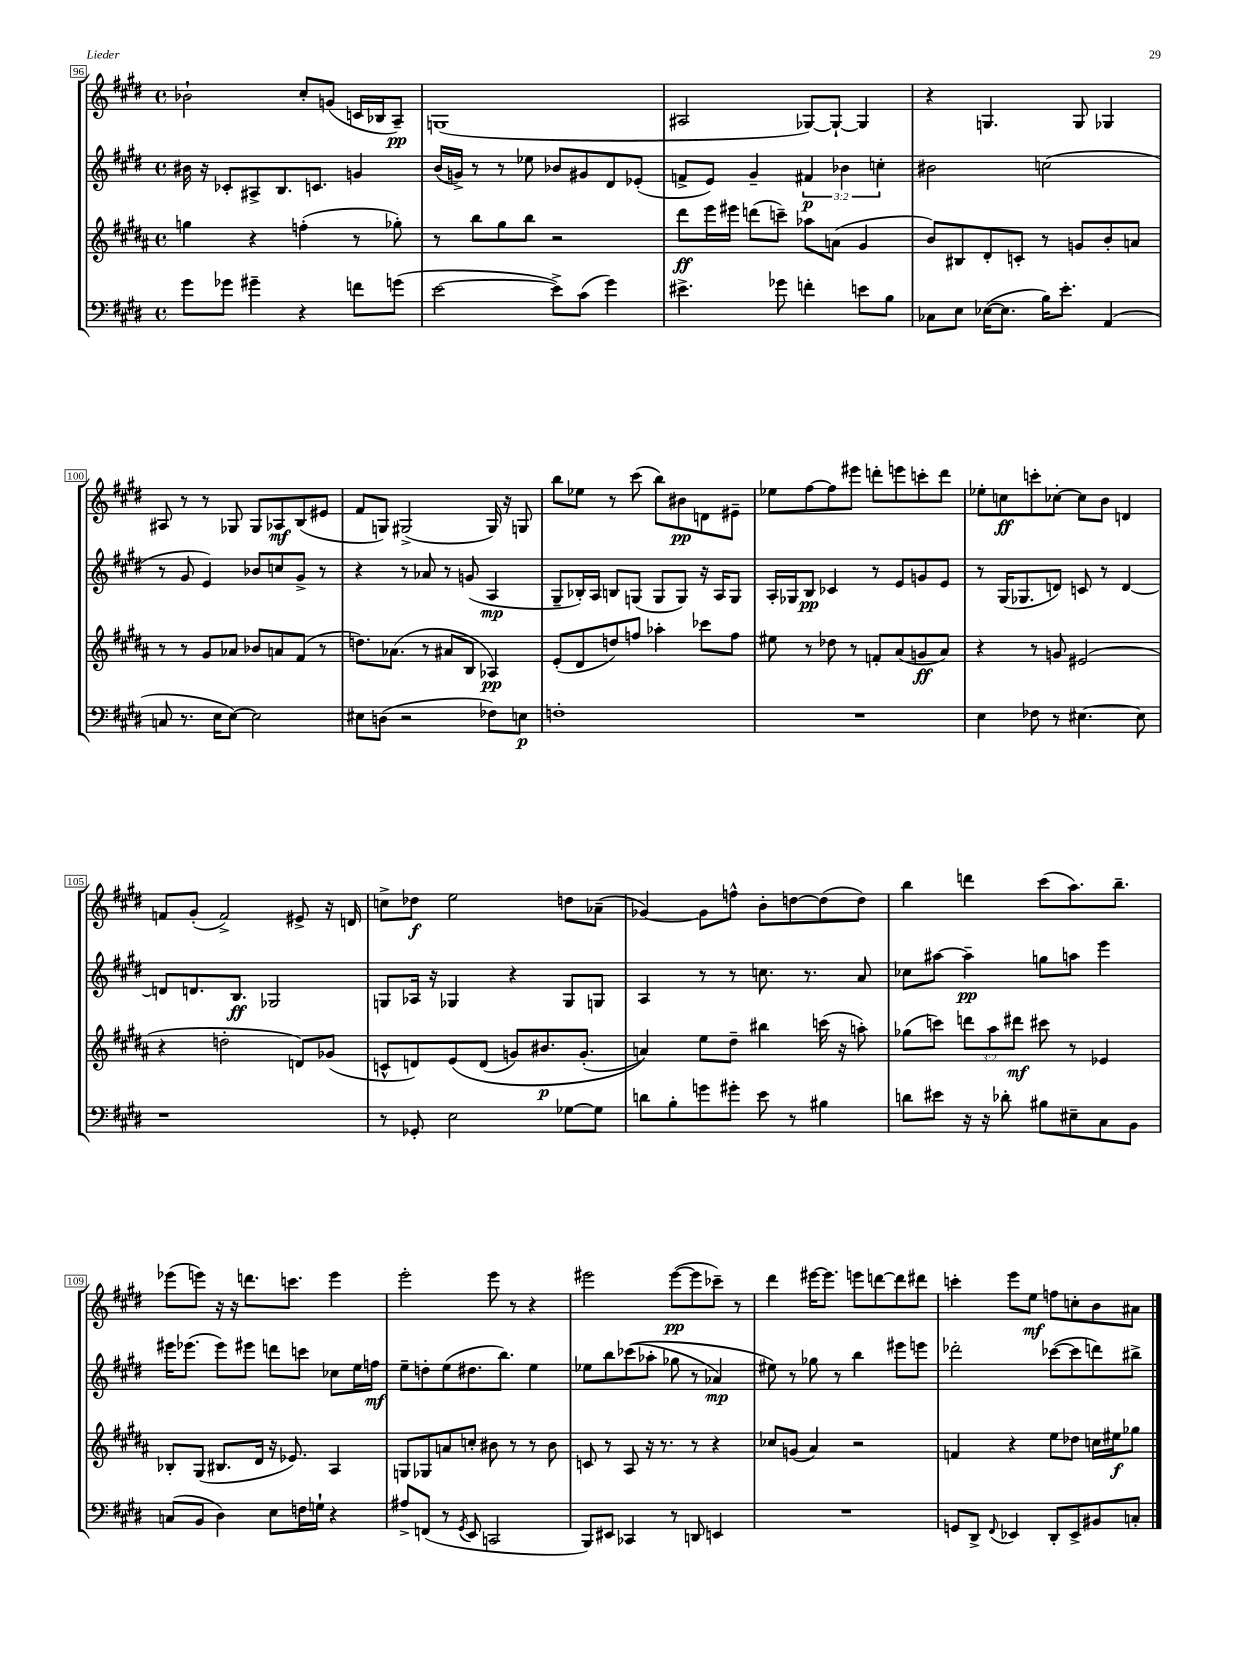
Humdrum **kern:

**kern	**dynam	**kern	**dynam	**kern	**dynam	**kern	**dynam
*part4	*part4	*part3	*part3	*part2	*part2	*part1	*part1
*staff4	*staff4	*staff3	*staff3	*staff2	*staff2	*staff1	*staff1
*clefF4	*	*clefG2	*	*clefG2	*	*clefG2	*
*k[f#c#g#d#]	*	*k[f#c#g#d#a#]	*	*k[f#c#g#d#]	*	*k[f#c#g#d#]	*
*M4/4	*	*M4/4	*	*M4/4	*	*M4/4	*
*met(c)	*	*met(c)	*	*met(c)	*	*met(c)	*
=96	=96	=96	=96	=96	=96	=96	=96
8g#\L	.	4ggn\	.	16b#X\	.	2b-X`\	.
.	.	.	.	16r	.	.	.
8g-X\J	.	.	.	8c-X'/L	.	.	.
4g#X~\	.	4r	.	8A#X^/	.	.	.
.	.	.	.	8.B/	.	.	.
4r	.	(4ffn'\	.	.	.	8cc#'/L	.
.	.	.	.	8.cn/J	.	.	.
.	.	.	.	.	.	(8gn/J	.
8fn\L	.	8r	.	4gn/	.	16cn/LL	.
.	.	.	.	.	.	16B-X/J	.
(8gn\J	.	8gg-X'\)	.	.	.	8A~/J)	pp
=97	=97	=97	=97	=97	=97	=97	=97
[2e\	.	8r	.	(16b/LL	.	(1Gn	.
.	.	.	.	16gn^/JJ)	.	.	.
.	.	8bb\L	.	8r	.	.	.
.	.	8gg#\	.	8r	.	.	.
.	.	8bb\J	.	8ee-X\	.	.	.
8e^\L])	.	2r	.	8b-X/L	.	.	.
(8c#\J	.	.	.	8g#X/	.	.	.
4g#\)	.	.	.	8d#/	.	.	.
.	.	.	.	(8e-X'/J	.	.	.
=98	=98	=98	=98	=98	=98	=98	=98
4.e#X^\	.	8ddd#\L	ff	8fn^/L	.	2A#X/	.
.	.	16eee\L	.	8e/J)	.	.	.
.	.	16eee#X\JJ	.	.	.	.	.
.	.	(8dddn\L	.	4g#~/	.	.	.
8g-X\	.	8cccn~\J)	.	.	.	.	.
4fn'\	.	8aa-X\L	.	6f#X/	p	[8G-X/L)	.
.	.	(8an\J	.	.	.	8G-`/J_	.
.	.	.	.	6b-X\	.	.	.
8en\L	.	4g#/	.	.	.	4G-/]	.
.	.	.	.	6ccn'\	.	.	.
8B\J	.	.	.	.	.	.	.
=99	=99	=99	=99	=99	=99	=99	=99
8C-X\L	.	8b/L)	.	2b#X\	.	4r	.
8E\J	.	8B#X/	.	.	.	.	.
([16E-X\KL	.	8d#'/	.	.	.	4.Gn/	.
8.E-\J]	.	.	.	.	.	.	.
.	.	8cn'/J	.	.	.	.	.
16B\KL)	.	8r	.	(2ccn\	.	.	.
8.e'\J	.	.	.	.	.	.	.
.	.	8gn/L	.	.	.	8G/	.
(4AA/	.	8b'/	.	.	.	4G-X/	.
.	.	8an/J	.	.	.	.	.
!!LO:LB:g=z
=100	=100	=100	=100	=100	=100	=100	=100
8Cn/	.	8r	.	8r	.	8A#X/	.
8.r	.	8r	.	8g#/	.	8r	.
.	.	8g#/L	.	4e/)	.	8r	.
16E\KL	.	.	.	.	.	.	.
[8E\J)	.	8a-X/J	.	.	.	8G-X/	.
2E\]	.	8b-X/L	.	8b-X/L	.	8G-/L	.
.	.	8an/	.	8ccn/	.	8A-X/	mf
.	.	(8f#/J	.	8g#^/J	.	(8B/	.
.	.	8r	.	8r	.	8e#X/J	.
=101	=101	=101	=101	=101	=101	=101	=101
8E#X\L	.	8.ddn\L)	.	4r	.	8f#/L	.
(8Dn\J	.	.	.	.	.	8Gn/J)	.
.	.	(8.a-X\J	.	.	.	.	.
2r	.	.	.	8r	.	(2G#X^/	.
.	.	8r	.	8a-X/	.	.	.
.	.	8a#X/L	.	8r	.	.	.
.	.	8B/J	.	(8gn/	.	.	.
8F-X\L)	.	4A-X/)	pp	4A/	mp	16G#/)	.
.	.	.	.	.	.	16r	.
8En\J	p	.	.	.	.	8Gn/	.
=102	=102	=102	=102	=102	=102	=102	=102
1Fn'	.	(8e'/L	.	8G#~/L	.	8bb\L	.
.	.	8d#/	.	16B-X'/L)	.	8ee-X\J	.
.	.	.	.	16A/JJ	.	.	.
.	.	8ddn/)	.	8Bn/L	.	8r	.
.	.	8ffn/J	.	(8Gn/J	.	(8ccc#\	.
.	.	4aa-X'\	.	8G/L	.	8bb\L)	.
.	.	.	.	8G/J)	.	8b#X\	pp
.	.	8ccc-X\L	.	16r	.	8dn\	.
.	.	.	.	16A/KL	.	.	.
.	.	8ff\J	.	8G/J	.	8e#X~\J	.
=103	=103	=103	=103	=103	=103	=103	=103
1r	.	8ee#X\	.	16A'/LL	.	8ee-X\L	.
.	.	.	.	16G-X/J	.	.	.
.	.	8r	.	8B/J	pp	[8ff#\	.
.	.	8dd-X\	.	4c-X/	.	8ff#\]	.
.	.	8r	.	.	.	8eee#X\J	.
.	.	8fn'/L	.	8r	.	8dddn'\L	.
.	.	(8a#/	.	8e/L	.	8eeen\	.
.	.	8gn/	ff	8gn/	.	8cccn'\	.
.	.	8a#/J)	.	8e/J	.	8ddd\J	.
=104	=104	=104	=104	=104	=104	=104	=104
4E\	.	4r	.	8r	.	8ee-X'\L	.
.	.	.	.	(16G#/KL	.	8ccn\	ff
.	.	.	.	8.G-X/	.	.	.
8F-X\	.	8r	.	.	.	8cccn'\	.
8r	.	8gn/	.	8dn/J)	.	[8cc-X'\J	.
[4.E#X\	.	(2e#X/	.	8cn/	.	8cc-\L]	.
.	.	.	.	8r	.	8b\J	.
.	.	.	.	[4d/	.	4dn/	.
8E#\]	.	.	.	.	.	.	.
!!LO:LB:g=z
=105	=105	=105	=105	=105	=105	=105	=105
1r	.	4r	.	8dn/L]	.	8fn/L	.
.	.	.	.	8.dn/	.	(8g#'/J	.
.	.	2ddn'\	.	.	.	2f^/)	.
.	.	.	.	8.B/J	ff	.	.
.	.	.	.	2G-X/	.	.	.
.	.	8dn/L)	.	.	.	8e#X^/	.
.	.	(8g-X/J	.	.	.	16r	.
.	.	.	.	.	.	16dn/	.
=106	=106	=106	=106	=106	=106	=106	=106
8r	.	8cn^^/L	.	8Gn/L	.	8ccn^\L	.
8GG-X'/	.	8dn/)	.	16A-X/Jk	.	8dd-X\J	f
.	.	.	.	16r	.	.	.
2E\	.	(8e/	.	4G-X/	.	2ee\	.
.	.	(8d/J	.	.	.	.	.
.	.	8gn/L)	.	4r	.	.	.
.	.	8.b#X/	p	.	.	.	.
[8G-X\L	.	.	.	8G-/L	.	8ddn\L	.
.	.	(8.g'/J	.	.	.	.	.
8G-\J]	.	.	.	8Gn/J	.	(8a-X~\J	.
=107	=107	=107	=107	=107	=107	=107	=107
8dn\L	.	4an/))	.	4A/	.	[4g-X/)	.
8B'\	.	.	.	.	.	.	.
8gn\	.	8ee\L	.	8r	.	8g-\L]	.
8g#X'\J	.	8dd#~\J	.	8r	.	8ffn^^\J	.
8e\	.	4bb#X\	.	8.ccn\	.	8b'\L	.
8r	.	.	.	.	.	[8ddn\	.
.	.	.	.	8.r	.	.	.
4B#X\	.	(16cccn\	.	.	.	(8dd\]	.
.	.	16r	.	.	.	.	.
.	.	8aan'\)	.	8a/	.	8dd\J)	.
=108	=108	=108	=108	=108	=108	=108	=108
8dn\L	.	(8gg-X\L	.	8cc-X\L	.	4bb\	.
8e#X\J	.	8cccn\J)	.	[8aa#X\J	.	.	.
16r	.	12dddn\L	.	4aa#~\]	pp	4dddn\	.
16r	.	.	.	.	.	.	.
.	.	12aa#\	.	.	.	.	.
8d-X'\	.	.	.	.	.	.	.
.	.	12ddd#X\J	mf	.	.	.	.
8B#X\L	.	8ccc#X\	.	8ggn\L	.	(8ccc#\L	.
8E#X~\	.	8r	.	8aan\J	.	8.aa\)	.
8C#\	.	4e-X/	.	4eee\	.	.	.
.	.	.	.	.	.	8.bb~\J	.
8BB\J	.	.	.	.	.	.	.
!!LO:LB:g=z
=109	=109	=109	=109	=109	=109	=109	=109
(8Cn/L	.	8B-X'/L	.	16eee#X\KL	.	(8eee-X\L	.
.	.	.	.	(8.eee-X\J	.	.	.
8BB/J	.	(8G#/J	.	.	.	8eeen\J)	.
4D#\)	.	8.B#X/L	.	8eee-\L)	.	16r	.
.	.	.	.	.	.	16r	.
.	.	.	.	8eee#X\J	.	8.dddn\L	.
.	.	16d#/Jk	.	.	.	.	.
8E\L	.	16r	.	8dddn\L	.	.	.
.	.	8.e-X/)	.	.	.	8.cccn\J	.
16Fn\L	.	.	.	8cccn\J	.	.	.
16Gn`\JJ	.	.	.	.	.	.	.
4r	.	4A#/	.	8cc-X\L	.	4eee\	.
.	.	.	.	16ee\L	.	.	.
.	.	.	.	16ffn\JJ	mf	.	.
=110	=110	=110	=110	=110	=110	=110	=110
8A#X^/L	.	8Gn/L	.	8ee~\L	.	2eee'\	.
(8FFn/J	.	8G-X/	.	8ddn'\	.	.	.
8r	.	8an/	.	(8ee\	.	.	.
8qGG#/	.	.	.	.	.	.	.
8EE/	.	8ccn'/J	.	8.dd#X\	.	.	.
2CCn/	.	8b#X\	.	.	.	8eee\	.
.	.	.	.	8.bb\J)	.	.	.
.	.	8r	.	.	.	8r	.
.	.	8r	.	4ee\	.	4r	.
.	.	8b#\	.	.	.	.	.
=111	=111	=111	=111	=111	=111	=111	=111
8BBB/L)	.	8cn/	.	8ee-X\L	.	2eee#X\	.
8EE#X/J	.	8r	.	8bb\	.	.	.
4CC-X/	.	8A#/	.	((8ccc-X\	.	.	.
.	.	16r	.	8aa-X'\J	.	.	.
.	.	8.r	.	.	.	.	.
8r	.	.	.	8gg-X\	.	([8eee#\L	pp
8DDn/	.	8r	.	8r	.	8eee#\]	.
4EEn/	.	4r	.	4a-X/)	mp	8ccc-X~\J)	.
.	.	.	.	.	.	8r	.
=112	=112	=112	=112	=112	=112	=112	=112
1r	.	8cc-X/L	.	8ee#X\)	.	4ddd#\	.
.	.	(8gn/J	.	8r	.	.	.
.	.	4a#/)	.	8gg-X\	.	[16eee#X\KL	.
.	.	.	.	.	.	8.eee#\J]	.
.	.	.	.	8r	.	.	.
.	.	2r	.	4bb\	.	8eeen\L	.
.	.	.	.	.	.	[8dddn\	.
.	.	.	.	8eee#X\L	.	8ddd\]	.
.	.	.	.	8eeen\J	.	8ddd#X\J	.
=113	=113	=113	=113	=113	=113	=113	=113
8GGn/L	.	4fn/	.	2ddd-X'\	.	4cccn'\	.
8DD#^/J	.	.	.	.	.	.	.
8qqFF#/	.	.	.	.	.	.	.
4EE-X/	.	4r	.	.	.	8eee\L	.
.	.	.	.	.	.	8ee\J	mf
8DD#'/L	.	8ee\L	.	([8ccc-X\L	.	8ffn\L	.
8EE-^/	.	8dd-X\J	.	8ccc-\]	.	8ccn'\	.
8BB#X/	.	16ccn\LL	.	8dddn\)	.	8b\	.
.	.	16ee#X\J	f	.	.	.	.
8Cn'/J	.	8gg-X\J	.	8bb#X^\J	.	8a#X\J	.
==	==	==	==	==	==	==	==
*-	*-	*-	*-	*-	*-	*-	*-
